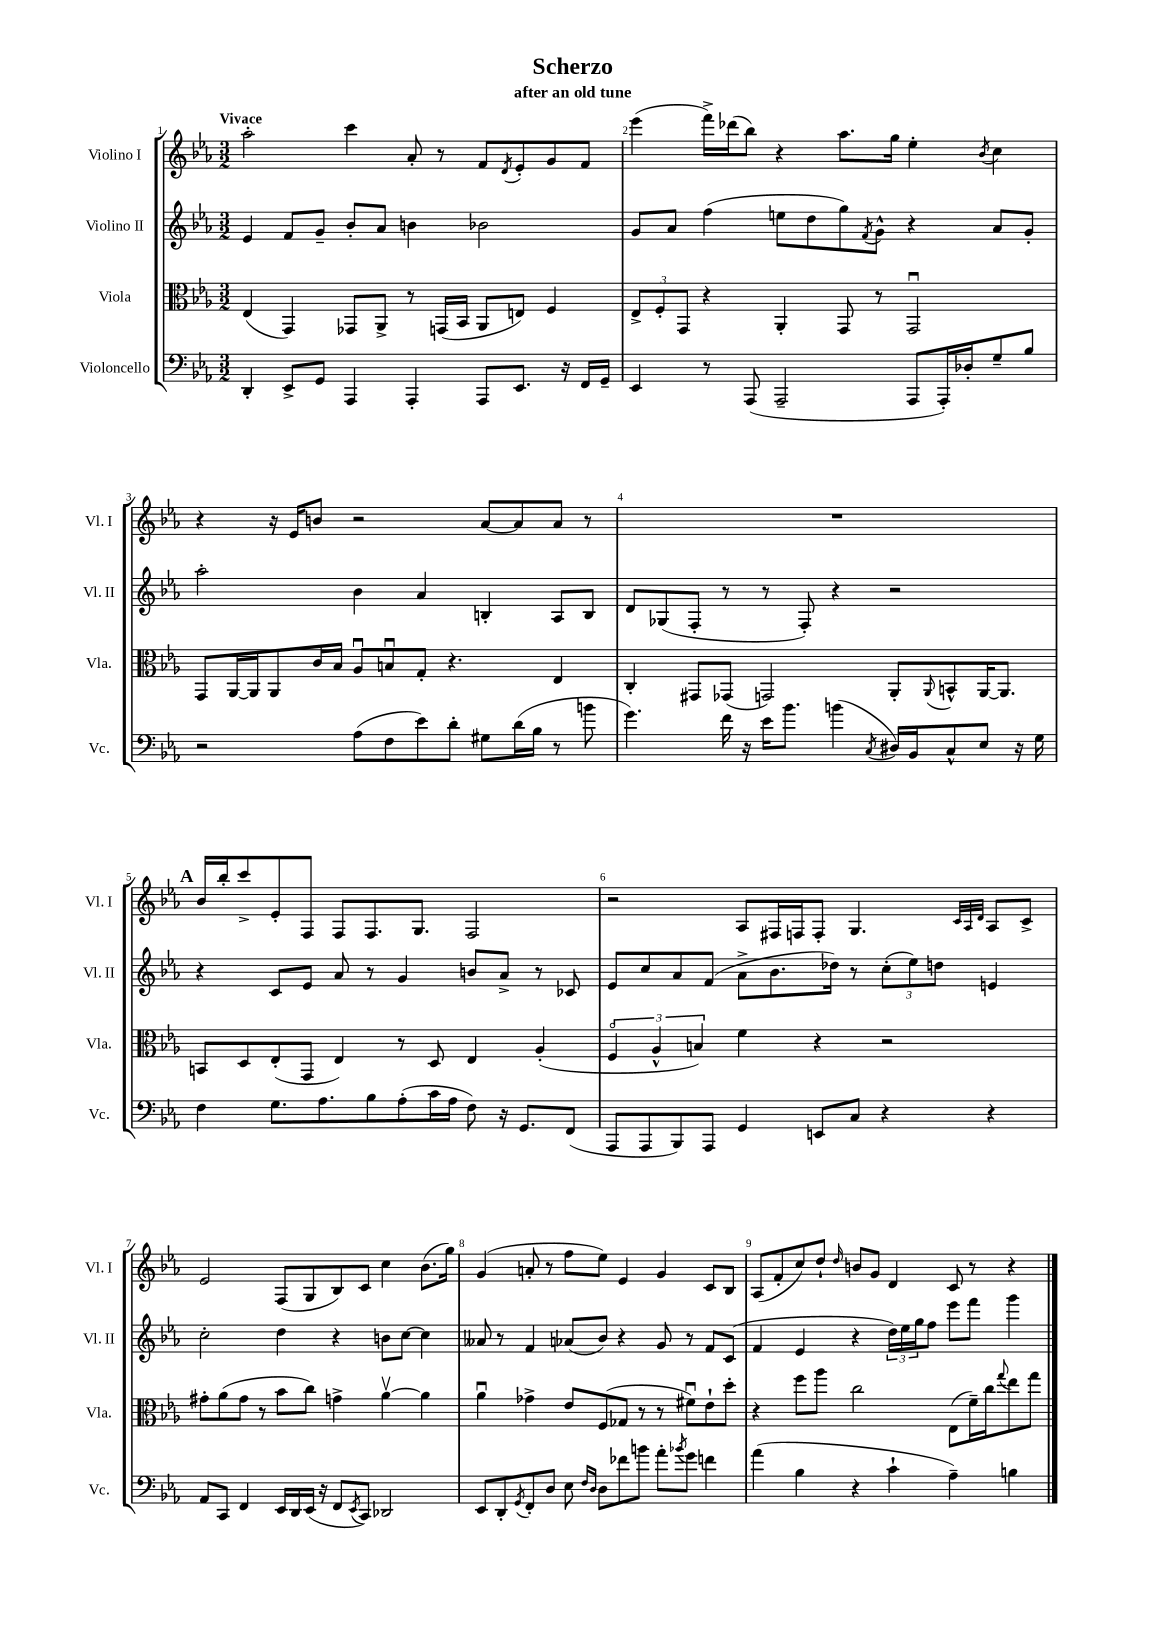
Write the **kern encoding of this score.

**kern	**kern	**kern	**kern
*part4	*part3	*part2	*part1
*staff4	*staff3	*staff2	*staff1
*I"Violoncello	*I"Viola	*I"Violino II	*I"Violino I
*I'Vc.	*I'Vla.	*I'Vl. II	*I'Vl. I
*clefF4	*clefC3	*clefG2	*clefG2
*k[b-e-a-]	*k[b-e-a-]	*k[b-e-a-]	*k[b-e-a-]
*M3/2	*M3/2	*M3/2	*M3/2
=1	=1	=1	=1
!	!	!	!LO:TX:a:B:t=Vivace
4DD'/	(4E-/	4e-/	2aa-'\
8EE-^/L	4GG/)	8f/L	.
8GG/J	.	8g~/J	.
4AAA-/	8GG-X/L	8b-'/L	4ccc\
.	8AA-^/J	8a-/J	.
4AAA-'/	8r	4bn\	8a-'/
.	(16GGn/LL	.	8r
.	16BB-/JJ	.	.
8AAA-/L	8AA-/L	2b-X\	8f/L
.	.	.	8qd/
8.EE-/J	8En/J)	.	8e-'/
.	4F/	.	8g/
16r	.	.	.
16FF/LL	.	.	8f/J
16GG~/JJ	.	.	.
=2	=2	=2	=2
4EE-/	12E-^/L	8g/L	(4eee-\
.	12F'/	.	.
.	.	8a-/J	.
.	12GG/J	.	.
8r	4r	(4ff\	16fff^\LL)
.	.	.	(16ddd-X\J
(8AAA-/	.	.	8bb-\J)
2AAA-~/	4AA-'/	8een\L	4r
.	.	8dd\	.
.	8GG/	8gg\)	8.aa-\L
.	.	8qf/	.
.	8r	8g^^\J	.
.	.	.	16gg\Jk
8AAA-/L	2GGu/	4r	4ee-'\
16AAA-'/L)	.	.	.
16D-X'/J	.	.	.
.	.	.	8qb-/
8G~/	.	8a-/L	4cc\
8B-/J	.	8g'/J	.
!!LO:LB:g=z
=3	=3	=3	=3
2r	8GG/L	2aa-'\	4r
.	[16AA-/L	.	.
.	16AA-/J]	.	.
.	8AA-/	.	16r
.	.	.	16e-/KL
.	16c/L	.	8bn/J
.	16B-/JJ	.	.
(8A-\L	8A-u/L	4b-\	2r
8F\	8Bnu/	.	.
8e-\)	8G'/J	4a-/	.
8d'\J	4.r	.	.
8G#X\L	.	4Bn'/	[8a-/L
(16d\L	.	.	8a-/]
16B-\JJ	.	.	.
8r	4E-/	8A-/L	8a-/J
8bn\	.	8B/J	8r
=4	=4	=4	=4
4.g\)	4C'/	8d/L	1.r
.	.	(8G-X/	.
.	8GG#X/L	8F'/J	.
16f\	(8GG-X/J	8r	.
16r	.	.	.
16e-\KL	2GGn/)	8r	.
8.b-\J	.	.	.
.	.	8F'/)	.
(4bn\	.	4r	.
8qC/	.	.	.
16D#X/LL)	8AA-'/L	2r	.
16BB-/J	.	.	.
.	8qqAA-/	.	.
8C^^/	8BBn^^/	.	.
8E-/J	[16AA-/K	.	.
.	8.AA-/J]	.	.
16r	.	.	.
16G\	.	.	.
!!LO:LB:g=z
!!LO:REH:place=s1:t=A
=5	=5	=5	=5
4F\	8BBn/L	4r	16b-/LL
.	.	.	16bb-'/J
.	8D/	.	8ccc^/
8.G\L	(8E-'/	8c/L	8e-'/
.	8GG/J	8e-/J	8F/J
8.A-\	.	.	.
.	4E-/)	8a-/	8F/L
8B-\	.	8r	8.F/
(8A-'\	8r	4g/	.
.	.	.	8.G/J
16c\L	8D/	.	.
16A-\JJ	.	.	.
8F\)	4E-/	8bn/L	2F/
16r	.	8a-^/J	.
8.GG/L	.	.	.
.	(4A-'/	8r	.
(8FF/J	.	8c-X/	.
=6	=6	=6	=6
8AAA-/L	6F/	8e-/L	2r
8AAA-/	.	8cc/	.
.	6A-^^/	.	.
8BBB-/)	.	8a-/	.
.	6Bn/)	.	.
8AAA-/J	.	(8f/J	.
4GG/	4f\	8a-^\L	8A-/L
.	.	8.b-\	16F#X/L
.	.	.	16Fn/J
8EEn/L	4r	.	8F'/J
.	.	16dd-X\Jk)	.
8C/J	.	8r	4.G/
4r	2r	(12cc'\L	.
.	.	12ee-\)	.
.	.	12ddn\J	.
.	.	.	32qqc/LLL
.	.	.	32qqA-/
.	.	.	32qqd/JJJ
4r	.	4en/	8A-/L
.	.	.	8c^/J
!!LO:LB:g=z
=7	=7	=7	=7
8AA-/L	8g#X'\L	2cc'\	2e-/
8CC/J	(8a-\	.	.
4FF/	8g#\J	.	.
.	8r	.	.
16EE-/LL	8b-\L	4dd\	(8F/L
16DD/	.	.	.
(16EE-/JJ	8cc\J)	.	8G/
16r	.	.	.
8FF/L	4gn^\	4r	8B-/)
8qEE-/	.	.	.
8CC/J)	.	.	8c/J
2DD-X/	[4a-v\	8bn\L	4cc\
.	.	[8cc\J	.
.	4a-\]	4cc\]	(8.b-\L
.	.	.	16gg\Jk)
=8	=8	=8	=8
8EE-/L	4a-u\	8a--X/	(4g/
8DD'/	.	8r	.
8qGG/	.	.	.
8FF'/	4g-X^\	4f/	8an'/
8D/J	.	.	8r
8E-\	8e-/L	(8a-X/L	8ff\L
16qqF/LL	.	.	.
16qqD/JJ	.	.	.
8D\L	(8F/	8b-/J)	8ee-\J)
8f-X\	8G-X/J	4r	4e-/
8bn\J	8r	.	.
8a-'\L	8r	8g/	4g/
8qb-X/	.	.	.
8g\J	8f#Xu\L)	8r	.
4fn\	8e-`\	8f/L	8c/L
.	8dd'\J	(8c/J	8B-/J
=9	=9	=9	=9
(4a-\	4r	4f/	(8A-/L
.	.	.	8f'/
4B-\	8ff\L	4e-/	8cc/)
.	8aa-\J	.	8dd`/J
.	.	.	16qqdd/
4r	2cc\	4r	8bn/L
.	.	.	8g/J
4c`\	.	24dd\LL)	4d/
.	.	24ee-\	.
.	.	24gg\J	.
.	.	8ff\J	.
4A-~\)	(8E-\L	8eee-\L	8c/
.	16f~\L)	8fff\J	8r
.	16cc\J	.	.
.	8qqgg/	.	.
4Bn\	8ee-\	4ggg\	4r
.	8gg\J	.	.
==	==	==	==
*-	*-	*-	*-
